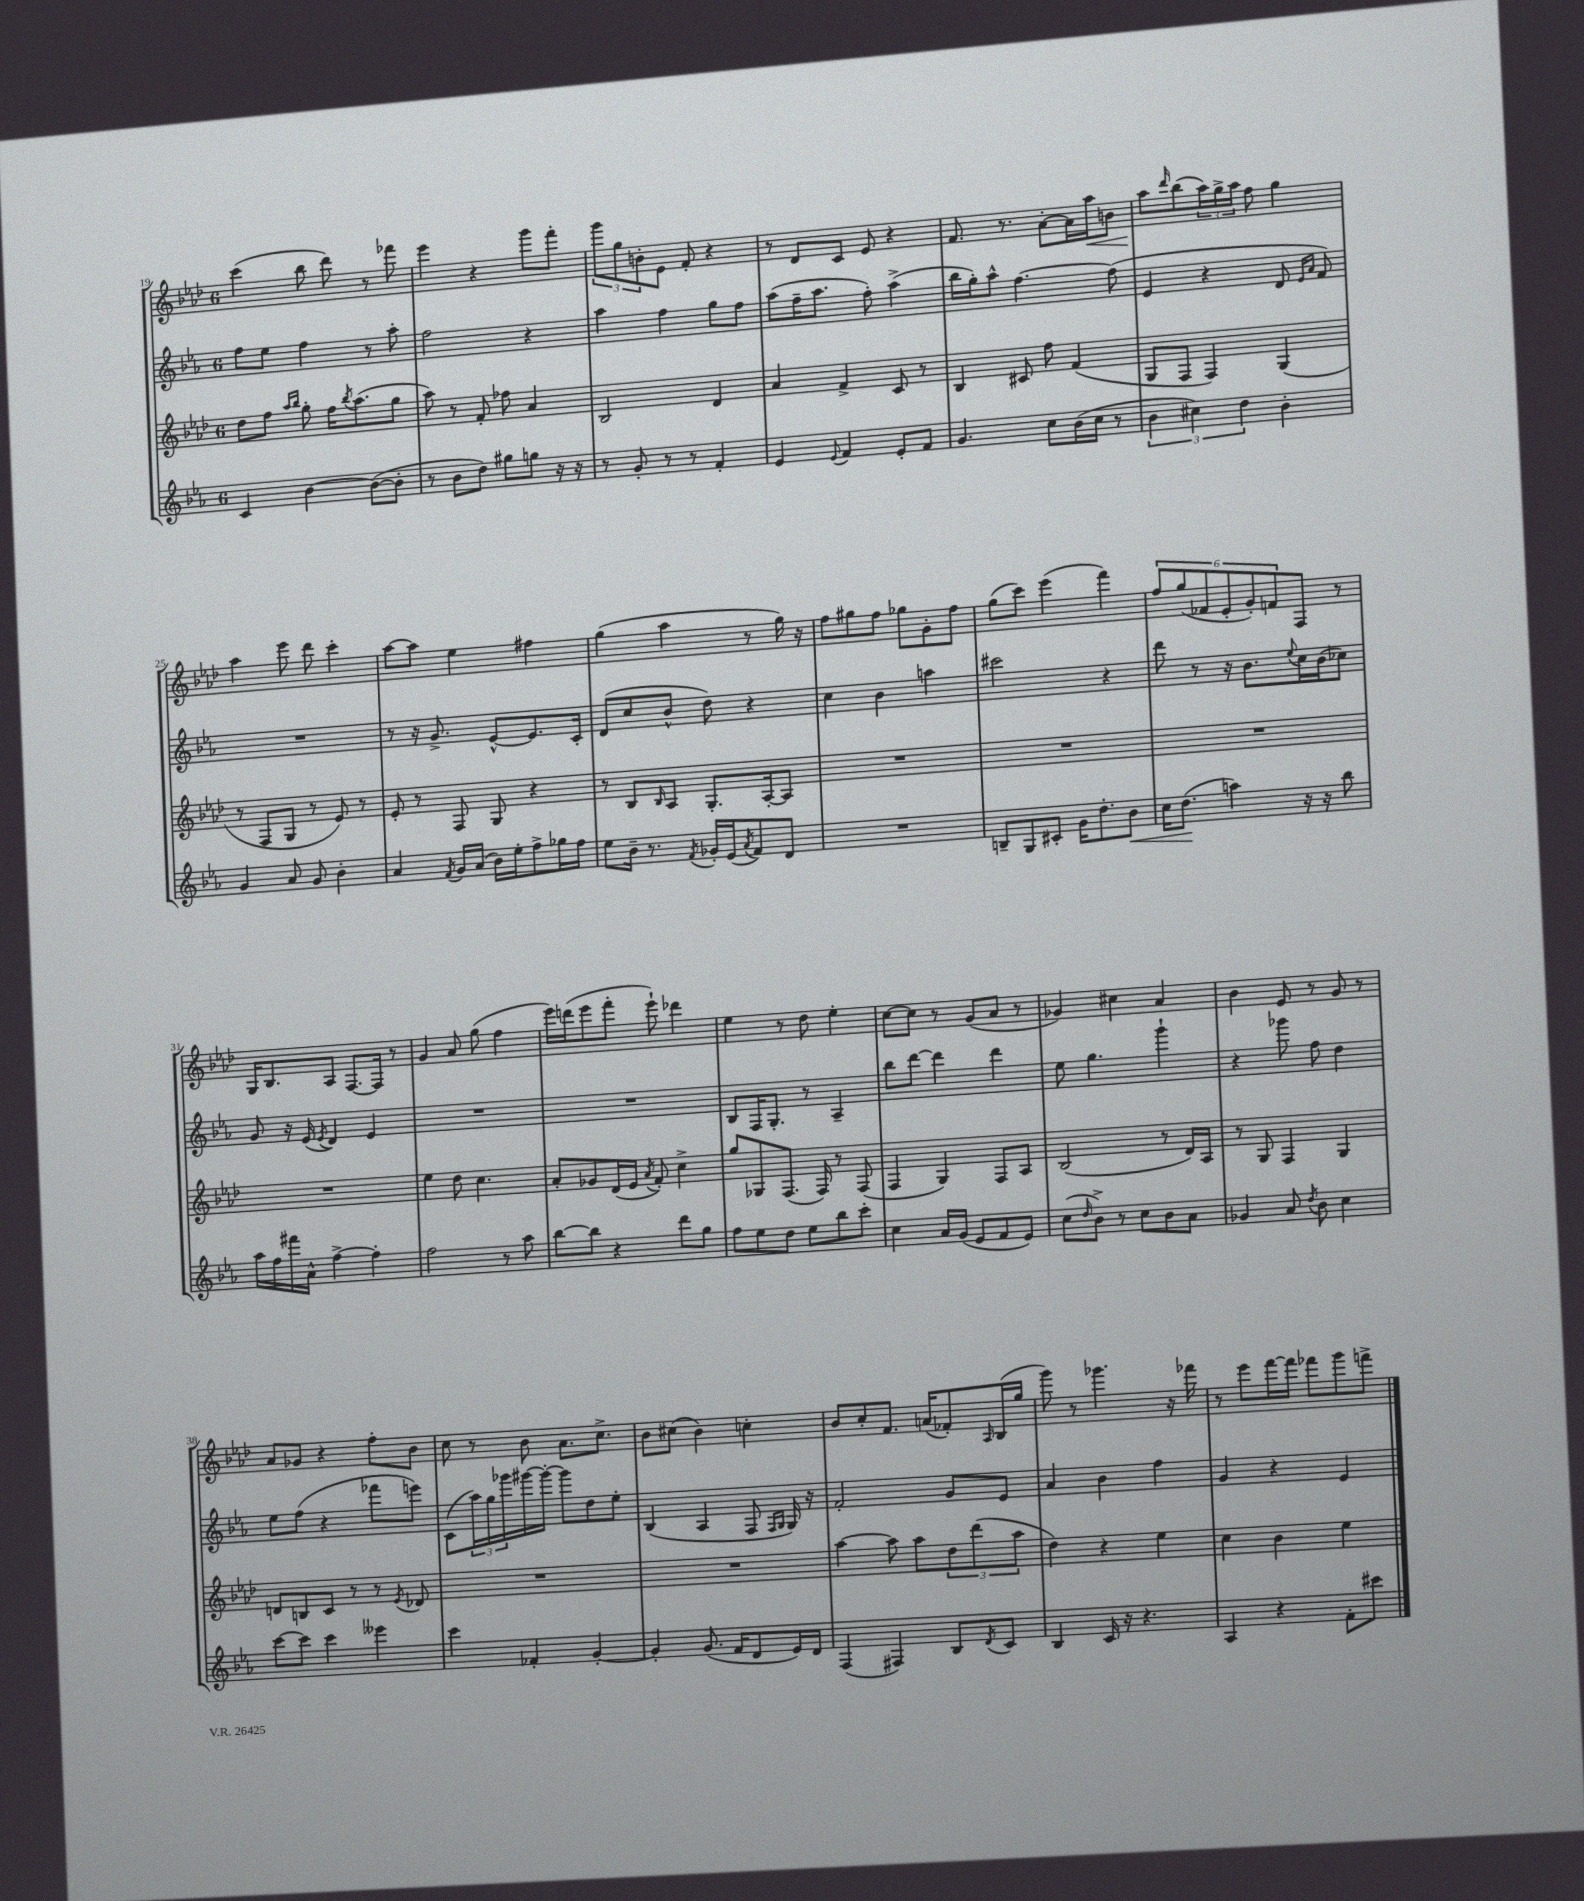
<<
\new StaffGroup <<
\new Staff = "s0" {
    \clef treble \key aes \major \once \override Staff.TimeSignature.style = #'single-digit \time 6/8
    c'''4( bes''8 des'''8) r8 fes'''8 |
    ees'''4 r4 g'''8 f'''8-. |
    \tuplet 3/2 { g'''8 g''8 b'8-. } ees'8 f'8-. r4 |
    r8 des'8 c'8 ees'8 r4 |
    f'8. r8. aes'8~-. aes'16 aes''16\< b'8 |
    aes''8\! \grace { des'''16 } bes''8( \tuplet 3/2 { aes''16) g''16-> aes''16 } f''8 g''4 |
    aes''4 ees'''8 des'''8 c'''4-. |
    aes''8~ aes''8 ees''4 fis''4 |
    g''4( aes''4 r8 g''16) r16 |
    f''8 gis''8 f''8 ges''8 g'8-. f''8 |
    g''8( c'''8) ees'''4( f'''4) |
    \tuplet 6/4 { f''8 g''8( fes'8 ees'8-. g'8-.) f'8 } f8 r8 |
    g16 bes8. aes8 f8.~ f16 r8 |
    g'4 aes'8 g''8( f''4 |
    ees'''16) d'''16( ees'''8 f'''8-. ees'''8-!) des'''4 |
    ees''4 r8 des''8 ees''4-. |
    c''8~ c''8 r8 g'8( aes'8 r8 |
    ges'4) cis''4 aes'4 |
    bes'4 ees'8 r8 g'8 r8 |
    aes'8 ges'8 r4 f''8-. bes'8 |
    c''8 r8 bes'8 aes'8. c''8.-> |
    bes'8 cis''8( bes'4) c''4-. |
    bes'8 c''8-. f'8. a'16( fes'8-.) \grace { aes16 } bes16( g''16 |
    g'''8) r8 ges'''4. r16 fes'''16 |
    r8 ees'''8 f'''16~ f'''16 fes'''8 g'''8 f'''8-> \bar "|." |
}
\new Staff = "s1" {
    \clef treble \key ees \major \once \override Staff.TimeSignature.style = #'single-digit \time 6/8
    f''8 ees''8 f''4 r8 aes''8-. |
    f''2 r4 |
    aes''4 f''4 g''8 f''8 |
    aes''8( f''16-- aes''8. f''8-.) aes''4->( |
    bes''16 g''16-.) aes''8-^ f''4.~ f''8( |
    ees'4 r4 d'8 \grace { ees'16 aes'16 } f'8) |
    R2. |
    r8 r16 g'8.-> ees'8~-^ ees'8. c'16-. |
    d'8( c''8 bes'8-^ d''8) r4 |
    c''4 bes'4 a''4 |
    cis'''2 r4 |
    d'''8 r8 r16 bes'8. \appoggiatura { ees''8 } c''16 bes'16( ces''8) |
    g'8 r16 ees'16( \acciaccatura { ees'8 } d'4) ees'4 |
    R2. |
    R2. |
    bes8 f16 g8.-. r8 aes4-- |
    bes''8 d'''8~ d'''4 d'''4 |
    ees''8 g''4. g'''4-! |
    r4 ges'''8 f''8 d''4 |
    ees''8 f''8( r4 fes'''8 e'''8) |
    c'8( \tuplet 3/2 { aes''16) g''16 ges'''16 } gis'''16~ gis'''16~-. gis'''8 d''8 ees''8-. |
    bes4( aes4 f8 \grace { f16 g16 } g16) r16 |
    f'2-. g'8 ees'8 |
    aes'4 bes'4 f''4 |
    g'4 r4 ees'4 \bar "|." |
}
\new Staff = "s2" {
    \clef treble \key aes \major \once \override Staff.TimeSignature.style = #'single-digit \time 6/8
    des''8 f''8 \grace { aes''16 bes''16 } g''8-. f''16 \acciaccatura { bes''8 } aes''8.( g''8 |
    aes''8) r8 f'8-. fes''8 aes'4 |
    bes2 des'4 |
    aes'4 f'4-> c'8 r8 |
    bes4 cis'8 f''8 f'4( |
    g8 f8 f4) g4( |
    r8 f8 g8 r8 ees'8) r8 |
    ees'8-. r8 f8 g8 r4 |
    r8 bes8 \grace { bes16 } aes8 g8.-. aes16~-. aes8 |
    R2. |
    R2. |
    R2. |
    R2. |
    ees''4 des''8 c''4. |
    aes'8-. ges'8 des'16( ees'16 \acciaccatura { aes'8 } f'8-.) c''4-> |
    g''8 ges8 f8.( f16) r8 f8( |
    f4 g4) f8 aes8 |
    bes2( r8 des'16) aes16 |
    r8 g8 f4 g4 |
    d'8 b8 c'8 r8 r8 \acciaccatura { ees'8 } des'8 |
    R2. |
    R2. |
    aes''4~ aes''8 aes''8 \tuplet 3/2 { des''8 des'''8( aes''8 } |
    des''4) r4 ees''4 |
    c''4 bes'4 ees''4 \bar "|." |
}
\new Staff = "s3" {
    \clef treble \key ees \major \once \override Staff.TimeSignature.style = #'single-digit \time 6/8
    c'4 bes'4~ bes'8~( bes'8-. |
    r8 bes'8 d''8) gis''8 g''8 r16 r16 |
    r8 g'8-. r8 r8 f'4-. |
    ees'4 \appoggiatura { ees'8 } f'4 ees'8-. f'8 |
    g'4. c''8 bes'16( c''16 r8 |
    \tuplet 3/2 { bes'4 cis''4) d''4 } bes'4-. |
    g'4 aes'8 g'8 bes'4-. |
    aes'4 \acciaccatura { f'8 } g'16 aes'16( bes'16) ees''16-. f''8-> ges''16 f''16 |
    ees''8 bes'16-- r8. \acciaccatura { f'8 } ges'16-. ees'16( \acciaccatura { aes'8 } f'8) d'8 |
    R2. |
    b8-- g8 cis'8-. g'16 d''8.-. bes'8\< |
    c''16 d''8.\!( a''4) r16 r16 bes''8 |
    aes''16 f''16 fis'''16 aes'16-^ f''4~-> f''4-. |
    f''2 r8 aes''8 |
    bes''8~ bes''8 r4 d'''8 g''8 |
    f''8 ees''8 d''8 ees''8 bes''8 c'''8-. |
    c''4 aes'16 g'16( ees'8 f'8 ees'8) |
    c''8( \grace { d''16 } bes'8->) r8 c''8 bes'8 aes'8 |
    ges'4 aes'8 \acciaccatura { d''8 } bes'8 c''4 |
    c'''8~ c'''8 c'''4 eeses'''4 |
    c'''4 fes'4-. g'4~-. |
    g'4-. g'8.( f'16 d'8 ees'16) d'16 |
    f4( fis4) bes8 \acciaccatura { d'8 } c'8 |
    bes4 c'16 r16 r4. |
    aes4 r4 f'8-. cis'''8 \bar "|." |
}
>>
>>
\layout { \context { \Score currentBarNumber = #19 } }
